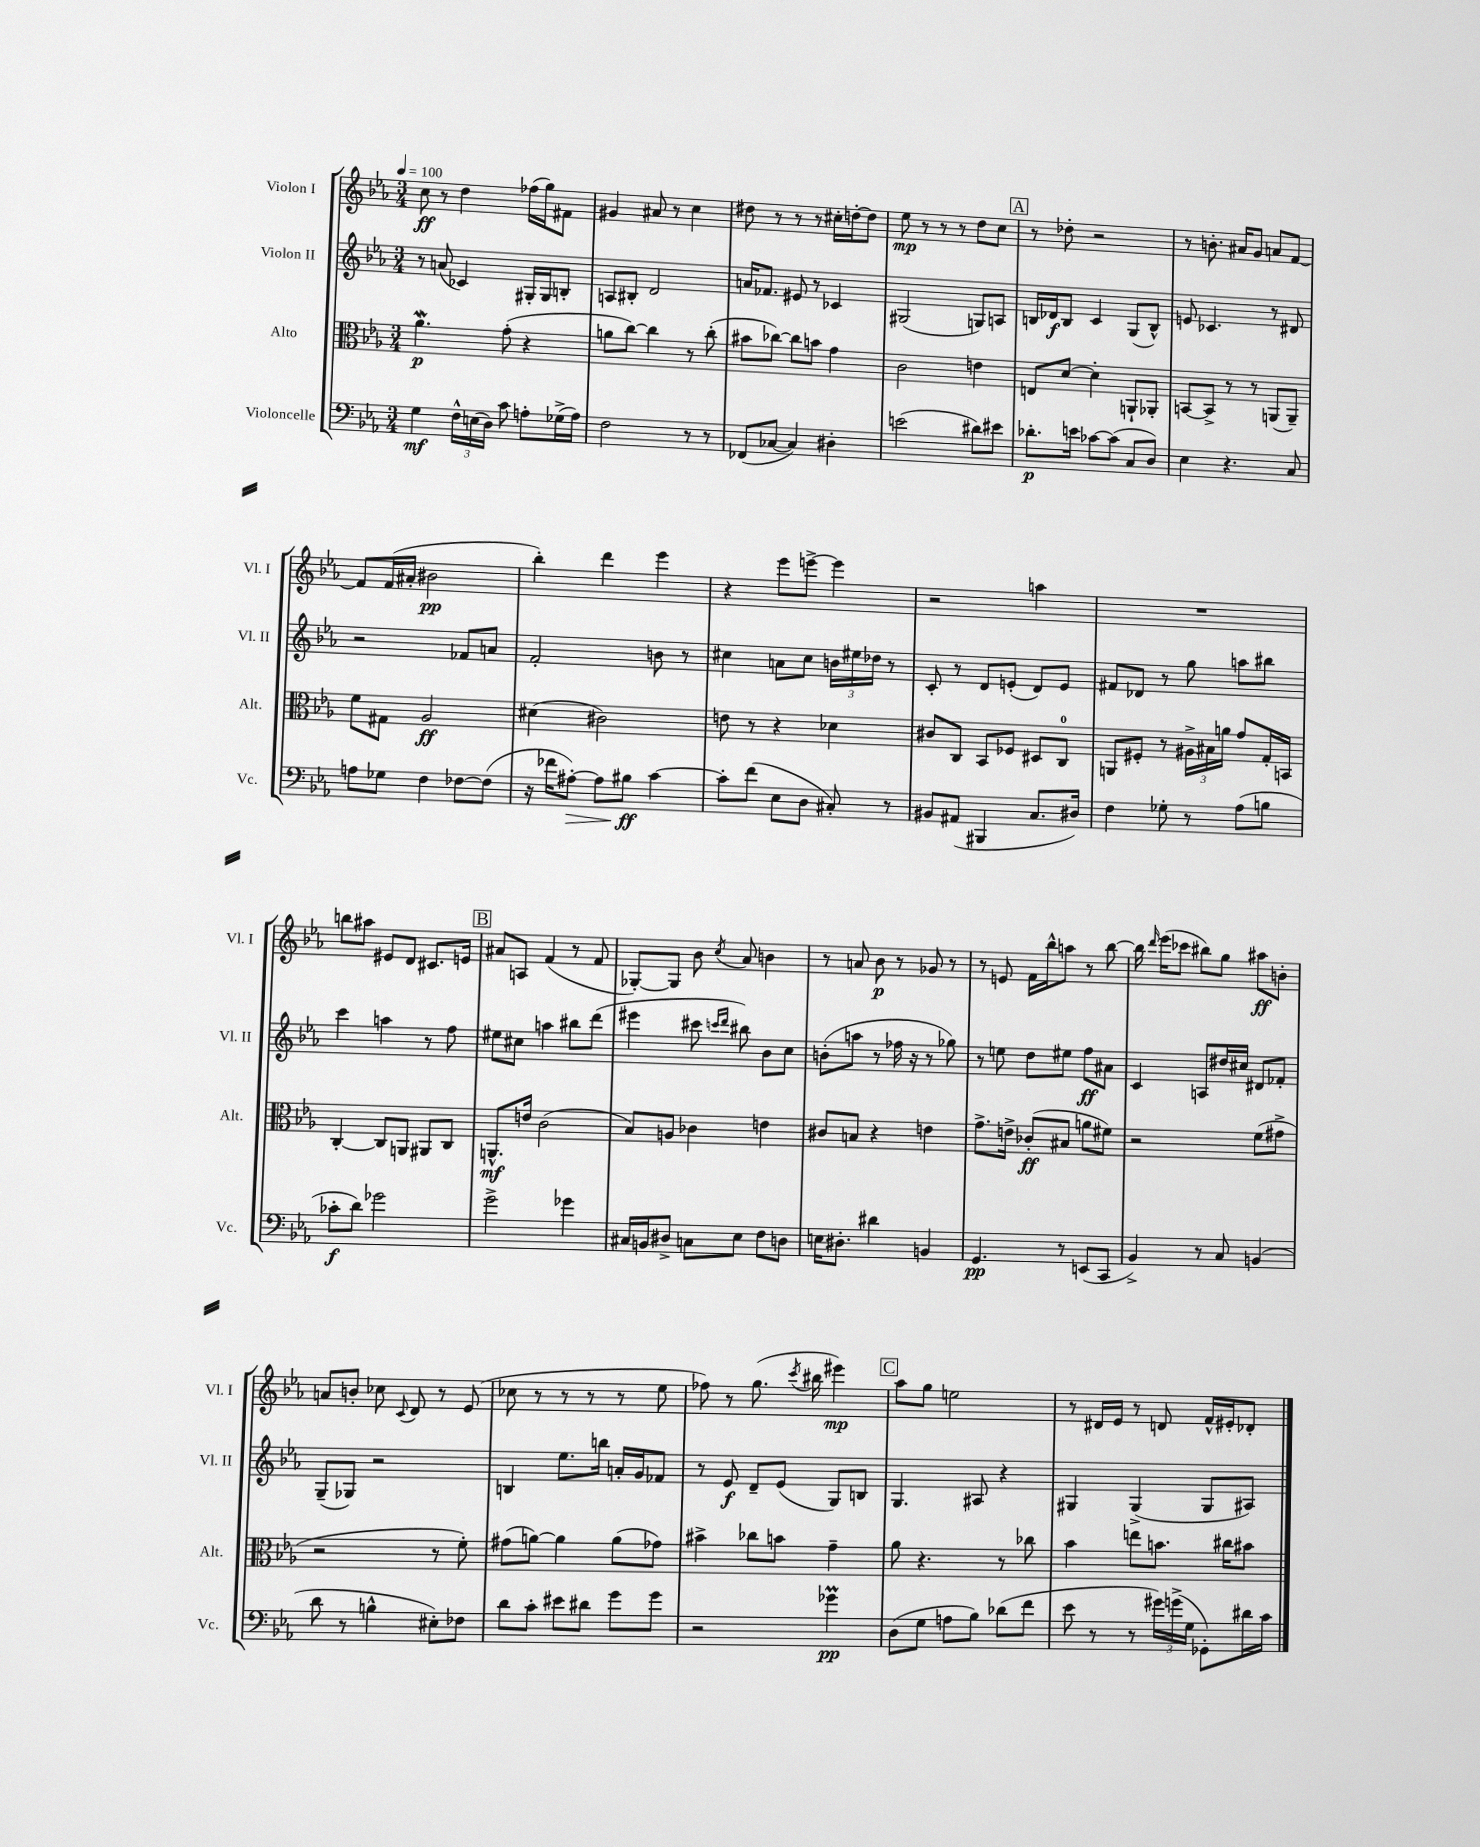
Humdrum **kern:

**kern	**dynam	**kern	**dynam	**kern	**dynam	**kern	**dynam
*part4	*part4	*part3	*part3	*part2	*part2	*part1	*part1
*staff4	*staff4	*staff3	*staff3	*staff2	*staff2	*staff1	*staff1
*I"Violoncelle	*	*I"Alto	*	*I"Violon II	*	*I"Violon I	*
*I'Vc.	*	*I'Alt.	*	*I'Vl. II	*	*I'Vl. I	*
*clefF4	*	*clefC3	*	*clefG2	*	*clefG2	*
*k[b-e-a-]	*	*k[b-e-a-]	*	*k[b-e-a-]	*	*k[b-e-a-]	*
*M3/4	*	*M3/4	*	*M3/4	*	*M3/4	*
*MM100	*	*MM100	*	*MM100	*	*MM100	*
=1	=1	=1	=1	=1	=1	=1	=1
4G\	mf	4.a-w\	p	8r	.	8cc\	ff
.	.	.	.	(8an/	.	8r	.
24F^^\LL	.	.	.	4c-X/)	.	4dd\	.
(24En\	.	.	.	.	.	.	.
24D\JJ)	.	.	.	.	.	.	.
8c\	.	(8g'\	.	.	.	.	.
8An'\L	.	4r	.	16G#X'/LL	.	(16ff-X\LL	.
.	.	.	.	16G#/J	.	16gg\J)	.
(16G-X^\L	.	.	.	8Bn'/J	.	8f#X\J	.
16A\JJ)	.	.	.	.	.	.	.
=2	=2	=2	=2	=2	=2	=2	=2
2F\	.	8an\L	.	8An/L	.	4g#X/	.
.	.	[8cc\J)	.	8B#X'/J	.	.	.
.	.	4cc\]	.	2d/	.	8a#X/	.
.	.	.	.	.	.	8r	.
8r	.	8r	.	.	.	4cc\	.
8r	.	(8cc'\	.	.	.	.	.
=3	=3	=3	=3	=3	=3	=3	=3
(8FF-X/L	.	8b#X\L	.	16an/KL	.	8dd#X\	.
.	.	.	.	8.f-X/J	.	.	.
[8C-X/J	.	[8cc-X\J)	.	.	.	8r	.
4C-/])	.	8cc-\L]	.	8e#X/	.	8r	.
.	.	8bn\J	.	8r	.	8r	.
4D#X'\	.	4g\	.	4c-X/	.	16cc#X'\LL	.
.	.	.	.	.	.	[16ddn'\J	.
.	.	.	.	.	.	8dd\J]	.
=4	=4	=4	=4	=4	=4	=4	=4
(2en\	.	2c\	.	(2G#X/	.	8ee-\	mp
.	.	.	.	.	.	8r	.
.	.	.	.	.	.	8r	.
.	.	.	.	.	.	8r	.
8d#X\L)	.	4en\	.	8Gn/L)	.	8dd\L	.
8e#X\J	.	.	.	8An/J	.	8cc\J	.
!!LO:REH:place=s1:t=A
=5	=5	=5	=5	=5	=5	=5	=5
8.d-X'\L	p	8En/L	.	16Bn/LL	.	8r	.
.	.	.	.	16d-X/J	f	.	.
.	.	[8d/J	.	8B/J	.	8dd-X'\	.
16en\Jk	.	.	.	.	.	.	.
[8c-X\L	.	4d'\]	.	4c/	.	2r	.
(8c-\J]	.	.	.	.	.	.	.
8C/L	.	8AAn`/L	.	(8G/L	.	.	.
8D/J)	.	8AA-X'/J	.	8B^^/J)	.	.	.
=6	=6	=6	=6	=6	=6	=6	=6
4E-\	.	[8BBn/L	.	8en/	.	8r	.
.	.	8BB^/J]	.	4.c-X/	.	8.bn'\	.
4.r	.	8r	.	.	.	.	.
.	.	.	.	.	.	16a#X/KL	.
.	.	8r	.	.	.	8g/J	.
.	.	(8AAn/L	.	8r	.	8an/L	.
8C/	.	8AA~/J)	.	8d#X/	.	[8f/J	.
!!LO:LB:g=z
=7	=7	=7	=7	=7	=7	=7	=7
8An\L	.	8f\L	.	2r	.	8f/L]	.
8G-X\J	.	8G#X\J	.	.	.	(16f/L	.
.	.	.	.	.	.	16a#X'/JJ	.
4F\	.	2A-/	ff	.	.	2b#X\	pp
[8F-X\L	.	.	.	8f-X/L	.	.	.
(8F-\J]	.	.	.	8an/J	.	.	.
=8	=8	=8	=8	=8	=8	=8	=8
16r	.	(4d#X\	.	2f'/	.	4bb-'\)	.
16f-X\KL	.	.	.	.	.	.	.
!	!LO:HP:b	!	!	!	!	!	!
[8A#X'\J)	>	.	.	.	.	.	.
8A#\L]	.	2c#X\)	.	.	.	4ddd\	.
8B#X\J	ff	.	.	.	.	.	.
[4c\	]	.	.	8bn\	.	4eee-\	.
.	.	.	.	8r	.	.	.
=9	=9	=9	=9	=9	=9	=9	=9
8c'\L]	.	8en\	.	4cc#X\	.	4r	.
(8f\J	.	8r	.	.	.	.	.
8E-\L	.	4r	.	8an\L	.	8eee-\L	.
8D\J	.	.	.	8cc#\J	.	[8eeen^\J	.
8C#X'/)	.	4d-X\	.	24bn\LL	.	4eee\]	.
.	.	.	.	24ee#X\	.	.	.
.	.	.	.	24dd-X\JJ	.	.	.
8r	.	.	.	8r	.	.	.
=10	=10	=10	=10	=10	=10	=10	=10
8BB#X/L	.	8c#X/L	.	8c'/	.	2r	.
(8AA#X/J	.	8C/J	.	8r	.	.	.
4BBB#X/	.	8BB-/L	.	8d/L	.	.	.
.	.	8F-X/J	.	(8en'/J	.	.	.
8.C/L	.	8D#X/L	.	8d/L)	.	4aan\	.
.	.	8C/J	.	8e/J	.	.	.
16D#X/Jk)	.	.	.	.	.	.	.
=11	=11	=11	=11	=11	=11	=11	=11
4F\	.	8AAn/L	.	8f#X/L	.	2.r	.
.	.	8F#X'/J	.	8d-X/J	.	.	.
8G-X'\	.	8r	.	8r	.	.	.
8r	.	24A#X^\LL	.	8gg\	.	.	.
.	.	24B#X\	.	.	.	.	.
.	.	24an\JJ	.	.	.	.	.
(8A-\L	.	8g/L	.	8aan\L	.	.	.
8Bn\J	.	16G'/L	.	8bb#X\J	.	.	.
.	.	16BBn/JJ	.	.	.	.	.
!!LO:LB:g=z
=12	=12	=12	=12	=12	=12	=12	=12
8c-X'\L	f	[4C'/	.	4ccc\	.	8bbn\L	.
8d\J)	.	.	.	.	.	8aa#X\J	.
2g-X\	.	8C/L]	.	4aan\	.	8e#X/L	.
.	.	8AAn/J	.	.	.	8d/J	.
.	.	8AA#X/L	.	8r	.	8.c#X/L	.
.	.	8C/J	.	8ff\	.	.	.
.	.	.	.	.	.	16en/Jk	.
!!LO:REH:place=s1:t=B
=13	=13	=13	=13	=13	=13	=13	=13
2g^\	.	8.AAn^^/L	mf	8ee#X\L	.	8a#X/L	.
.	.	.	.	8cc#X\J	.	8An/J	.
.	.	16en/Jk	.	.	.	.	.
.	.	(2c\	.	4aan\	.	(4f/	.
4g-X\	.	.	.	8bb#X\L	.	8r	.
.	.	.	.	(8ddd\J	.	8f/	.
=14	=14	=14	=14	=14	=14	=14	=14
16C#X/LL	.	8B-/L)	.	4eee#X\	.	[8G-X'/L)	.
16BBn/J	.	.	.	.	.	.	.
8D#X^/J	.	8An/J	.	.	.	8G-/J]	.
8Cn\L	.	4c-X\	.	8ccc#X\	.	8b-\	.
.	.	.	.	16qqcccn/LL	.	.	.
.	.	.	.	16qqddd/JJ	.	8qcc/	.
8E-\J	.	.	.	8bb#X\)	.	8a-/	.
8F\L	.	4en\	.	8b-\L	.	4bn\	.
8Dn\J	.	.	.	8cc\J	.	.	.
=15	=15	=15	=15	=15	=15	=15	=15
16En\KL	.	8c#X/L	.	(8bn'\L	.	8r	.
8.D#X'\J	.	.	.	.	.	.	.
.	.	8Bn/J	.	8aan\J	.	8an/	.
4d#X\	.	4r	.	8r	.	8b-\	p
.	.	.	.	16ff-X\	.	8r	.
.	.	.	.	16r	.	.	.
4BBn/	.	4en\	.	8r	.	8g-X/	.
.	.	.	.	8gg-X\)	.	8r	.
=16	=16	=16	=16	=16	=16	=16	=16
4.GG/	pp	8.g^\L	.	8r	.	8r	.
.	.	.	.	8een\	.	8en/	.
.	.	16en^\Jk	.	.	.	.	.
.	.	(8c-X'/L	ff	8dd\L	.	16f\LL	.
.	.	.	.	.	.	16bb-^^\J	.
8r	.	8B#X/J	.	8ee#X\J	.	8aan\J	.
(8EEn/L	.	8an\L	.	8ff\L	ff	8r	.
8CC/J	.	8f#X\J)	.	8a#X\J	.	[8bb-\	.
=17	=17	=17	=17	=17	=17	=17	=17
4BB-^/)	.	2r	.	4c/	.	16bb-\]	.
.	.	.	.	.	.	16qqddd/	.
.	.	.	.	.	.	(16eee-\KL	.
.	.	.	.	.	.	8ccc-X\J	.
8r	.	.	.	8An/L	.	8bb#X\L)	.
8C/	.	.	.	16dd#X/L	.	8gg\J	.
.	.	.	.	16cc#X/JJ	.	.	.
(4BBn/	.	(8f\L	.	8d#X/L	.	8aa#X\L	ff
.	.	8g#X^\J	.	8f-X'/J	.	8bn'\J	.
!!LO:LB:g=z
=18	=18	=18	=18	=18	=18	=18	=18
8d\	.	2r	.	(8G~/L	.	8an/L	.
8r	.	.	.	8G-X/J)	.	8bn'/J	.
4Bn^^\	.	.	.	2r	.	8cc-X\	.
.	.	.	.	.	.	8qqc/	.
.	.	.	.	.	.	8d/	.
8E#X'\L)	.	8r	.	.	.	8r	.
8F-X\J	.	8f'\)	.	.	.	(8e-/	.
=19	=19	=19	=19	=19	=19	=19	=19
8d\L	.	(8g#X\L	.	4Bn/	.	8cc-X\	.
8c'\J	.	[8an\J)	.	.	.	8r	.
8e#X\L	.	4a\]	.	8.ee-\L	.	8r	.
8d#X\J	.	.	.	.	.	8r	.
.	.	.	.	16bbn\Jk	.	.	.
8g\L	.	(8a\L	.	16an'/LL	.	8r	.
.	.	.	.	16g/J	.	.	.
8g\J	.	8g-X\J)	.	8f-X/J	.	8ee-\	.
=20	=20	=20	=20	=20	=20	=20	=20
2r	.	4b#X^\	.	8r	.	8ff-X\)	.
.	.	.	.	8e-/	f	8r	.
.	.	8cc-X\L	.	8d~/L	.	(8.gg\	.
.	.	8bn\J	.	(8e-/J	.	.	.
.	.	.	.	.	.	8qccc/	.
.	.	.	.	.	.	16bb#X\	.
4g-XM\	pp	4g~\	.	8G/L)	.	4eee#X\)	mp
.	.	.	.	8Bn/J	.	.	.
!!LO:REH:place=s1:t=C
=21	=21	=21	=21	=21	=21	=21	=21
(8D\L	.	8a-\	.	4.G/	.	8aa-\L	.
8G\J	.	4.r	.	.	.	8gg\J	.
8An\L	.	.	.	.	.	2een\	.
8B-\J)	.	.	.	8A#X/	.	.	.
(8d-X\L	.	8r	.	4r	.	.	.
8f\J	.	8cc-X\	.	.	.	.	.
=22	=22	=22	=22	=22	=22	=22	=22
8e-\	.	4b-\	.	4G#X/	.	8r	.
8r	.	.	.	.	.	16d#X/LL	.
.	.	.	.	.	.	16e-/JJ	.
8r	.	8een\L	.	(4G#^/	.	8r	.
24g#X\LL)	.	8.bn\J	.	.	.	8dn/	.
(24gn^\	.	.	.	.	.	.	.
24G\JJ	.	.	.	.	.	.	.
8GG-X'\L)	.	.	.	8G#/L	.	16f^^/LL	.
.	.	16cc#X\KL	.	.	.	16e#X'/J	.
16d#X\L	.	8b#X\J	.	8A#X/J)	.	8d-X'/J	.
16c\JJ	.	.	.	.	.	.	.
==	==	==	==	==	==	==	==
*-	*-	*-	*-	*-	*-	*-	*-
